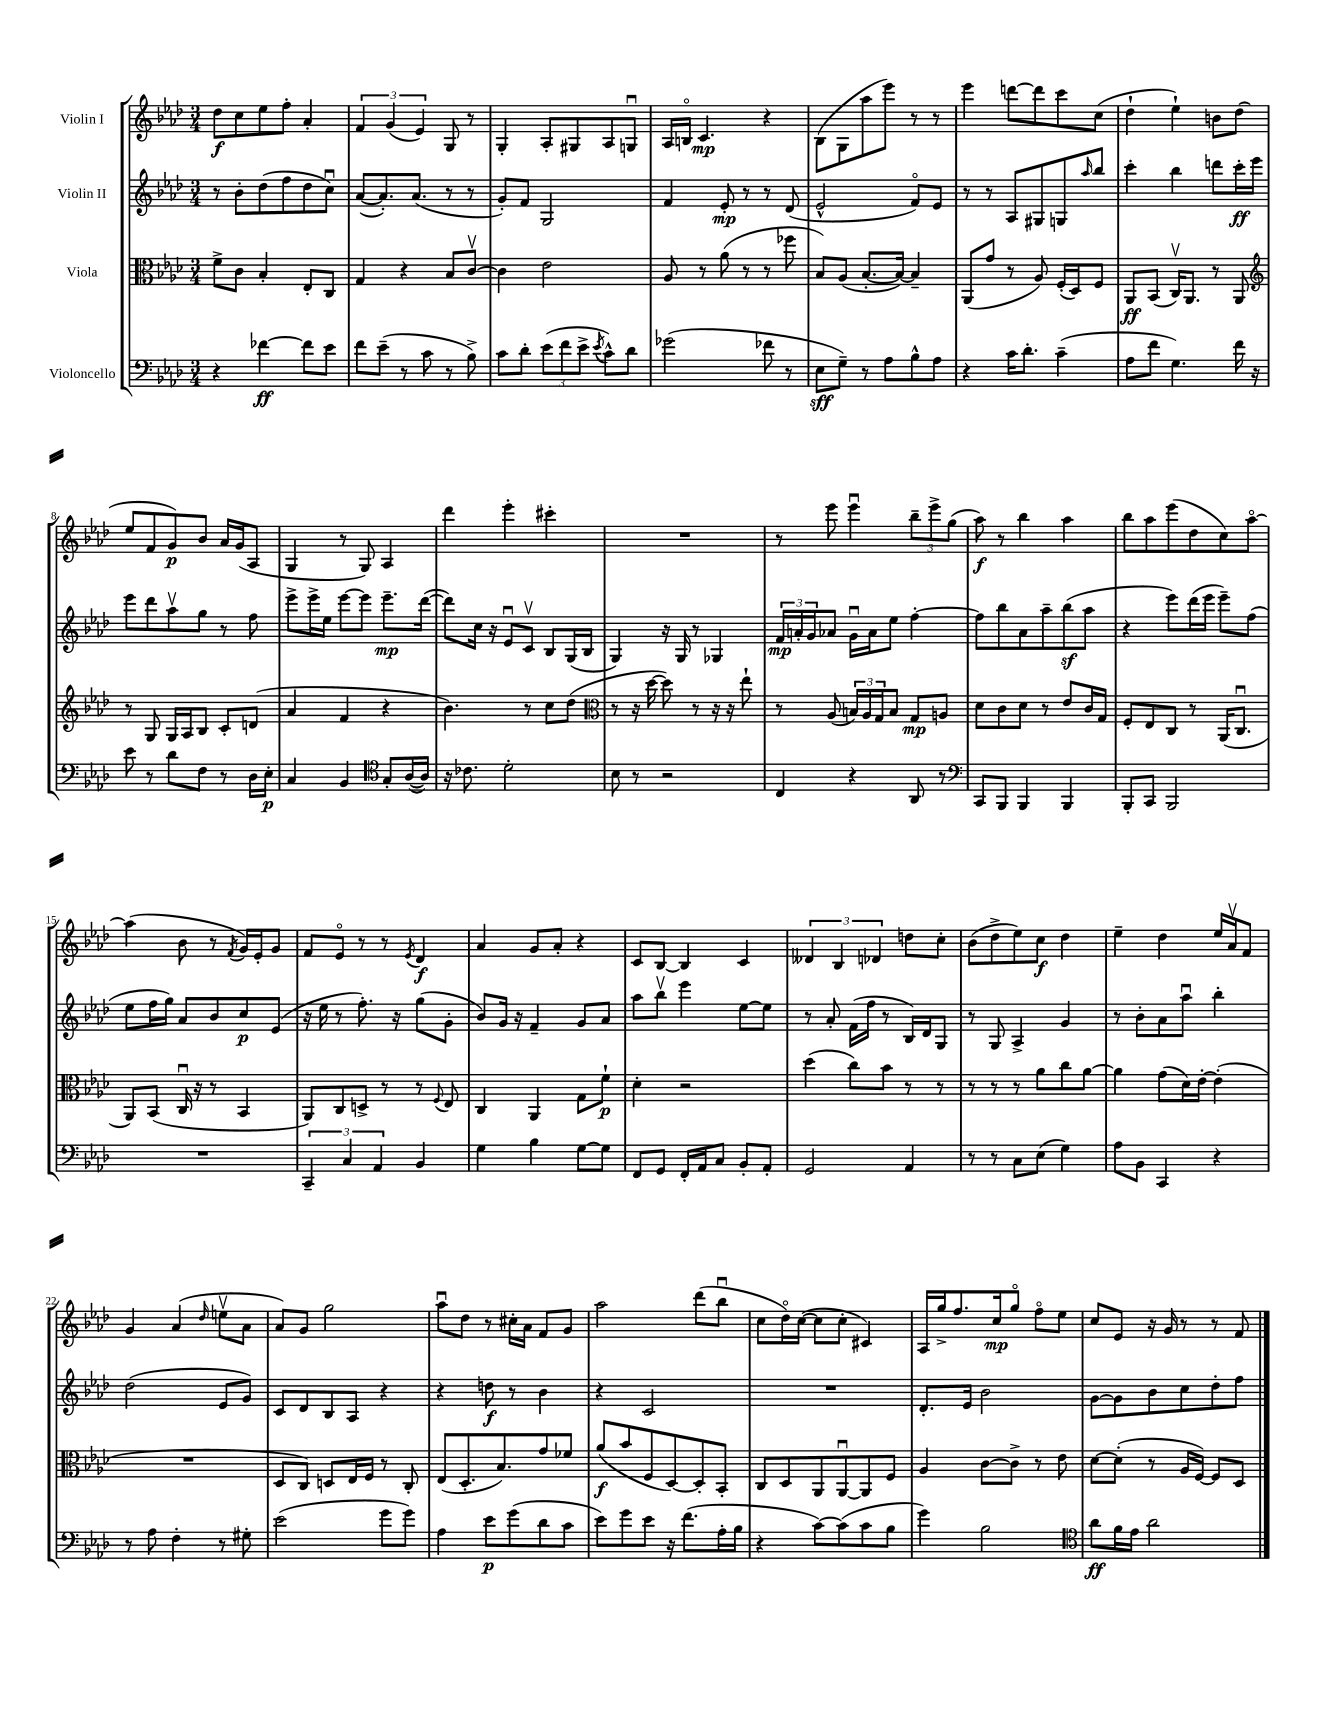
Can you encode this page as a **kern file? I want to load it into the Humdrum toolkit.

**kern	**dynam	**kern	**dynam	**kern	**dynam	**kern	**dynam
*part4	*part4	*part3	*part3	*part2	*part2	*part1	*part1
*staff4	*staff4	*staff3	*staff3	*staff2	*staff2	*staff1	*staff1
*I"Violoncello	*	*I"Viola	*	*I"Violin II	*	*I"Violin I	*
*clefF4	*	*clefC3	*	*clefG2	*	*clefG2	*
*k[b-e-a-d-]	*	*k[b-e-a-d-]	*	*k[b-e-a-d-]	*	*k[b-e-a-d-]	*
*M3/4	*	*M3/4	*	*M3/4	*	*M3/4	*
=1	=1	=1	=1	=1	=1	=1	=1
4r	.	8f^\L	.	8r	.	8dd-\L	f
.	.	8c\J	.	8b-'\L	.	8cc\	.
[4f-X\	ff	4B-'/	.	(8dd-\	.	8ee-\	.
.	.	.	.	8ff\	.	8ff'\J	.
8f-\L]	.	8E-'/L	.	8dd-\	.	4a-'/	.
8e-\J	.	8C/J	.	8ccu\J)	.	.	.
=2	=2	=2	=2	=2	=2	=2	=2
8f\L	.	4G/	.	([8a-/L	.	6f/	.
(8e-~\J	.	.	.	8.a-'/])	.	.	.
.	.	.	.	.	.	(6g/	.
8r	.	4r	.	.	.	.	.
.	.	.	.	(8.a-/J	.	.	.
.	.	.	.	.	.	6e-/)	.
8c\	.	.	.	.	.	.	.
8r	.	8B-/L	.	8r	.	8G/	.
8B-^\)	.	[8cv/J	.	8r	.	8r	.
=3	=3	=3	=3	=3	=3	=3	=3
8c\L	.	4c\]	.	8g'/L)	.	4G'/	.
8d-'\J	.	.	.	8f/J	.	.	.
(12e-\L	.	2e-\	.	2G/	.	8A-'/L	.
12f\	.	.	.	.	.	.	.
.	.	.	.	.	.	8G#X/	.
12e-^\J	.	.	.	.	.	.	.
8qe-/	.	.	.	.	.	.	.
8c^^\L)	.	.	.	.	.	8A-/	.
8d-\J	.	.	.	.	.	8Gnu/J	.
=4	=4	=4	=4	=4	=4	=4	=4
(2g-X\	.	8A-/	.	4f/	.	16A-/LL	.
.	.	.	.	.	.	16Bn/JJ	.
.	.	8r	.	.	.	4.c/	mp
.	.	(8a-\	.	8e-'/	mp	.	.
.	.	8r	.	8r	.	.	.
8f-X\	.	8r	.	8r	.	4r	.
8r	.	8ff-X\	.	(8d-/	.	.	.
=5	=5	=5	=5	=5	=5	=5	=5
8E-\L	sff	8B-/L)	.	2e-^^/	.	(8B-\L	.
8G~\J)	.	(8A-/J	.	.	.	8G\	.
8r	.	[8.B-'/L	.	.	.	8aa-\	.
8A-\L	.	.	.	.	.	8eee-\J)	.
.	.	16B-/Jk_)	.	.	.	.	.
8B-^^\	.	4B-~/]	.	8f/L)	.	8r	.
8A-\J	.	.	.	8e-/J	.	8r	.
=6	=6	=6	=6	=6	=6	=6	=6
4r	.	(8AA-/L	.	8r	.	4eee-\	.
.	.	8g/J	.	8r	.	.	.
16c\KL	.	8r	.	8A-/L	.	[8dddn\L	.
8.d-'\J	.	.	.	.	.	.	.
.	.	8A-/)	.	8G#X/	.	8ddd\]	.
(4c~\	.	(16F'/LL	.	8Gn/	.	8ccc\	.
.	.	16D-/J)	.	.	.	.	.
.	.	.	.	16qqaa-/	.	.	.
.	.	8F/J	.	8bb-/J	.	(8cc\J	.
=7	=7	=7	=7	=7	=7	=7	=7
8A-\L	.	8AA-/L	ff	4ccc'\	.	4dd-`\	.
8f\J	.	(8BB-/J	.	.	.	.	.
4.G\)	.	16Cv/KL)	.	4bb-\	.	4ee-`\)	.
.	.	8.AA-/J	.	.	.	.	.
.	.	8r	.	8dddn\L	.	8bn\L	.
16f\	.	8AA-/	.	16ccc'\L	ff	(8dd-\J	.
16r	.	.	.	16eee-\JJ	.	.	.
!!LO:LB:g=z
=8	=8	=8	=8	=8	=8	=8	=8
*	*	*clefG2	*	*	*	*	*
8e-\	.	8r	.	8eee-\L	.	8ee-/L	.
8r	.	8G/	.	8ddd-\	.	8f/	.
8d-\L	.	16G/LL	.	8aa-v\	.	8g/)	p
.	.	16A-/J	.	.	.	.	.
8F\J	.	8B-/J	.	8gg\J	.	8b-/J	.
8r	.	8c'/L	.	8r	.	16a-/LL	.
.	.	.	.	.	.	(16g/J	.
16D-\LL	.	(8dn/J	.	8ff\	.	8A-/J	.
16E-'\JJ	p	.	.	.	.	.	.
=9	=9	=9	=9	=9	=9	=9	=9
4C/	.	4a-/	.	8eee-^\L	.	4G/	.
.	.	.	.	16eee-^\L	.	.	.
.	.	.	.	16ee-\JJ	.	.	.
4BB-/	.	4f/	.	[8eee-\L	.	8r	.
.	.	.	.	8eee-\J]	.	8G/)	.
*clefC4	*	*	*	*	*	*	*
8G'/L	.	4r	.	8.eee-~\L	mp	4A-/	.
([16A-/L	.	.	.	.	.	.	.
16A-/JJ])	.	.	.	([16ddd-\Jk	.	.	.
=10	=10	=10	=10	=10	=10	=10	=10
16r	.	4.b-\)	.	8ddd-\L])	.	4ddd-\	.
8.c-X\	.	.	.	.	.	.	.
.	.	.	.	16cc\Jk	.	.	.
.	.	.	.	16r	.	.	.
2d-'\	.	.	.	8e-u/L	.	4eee-'\	.
.	.	8r	.	8cv/J	.	.	.
.	.	8cc\L	.	8B-/L	.	4ccc#X'\	.
.	.	(8dd-\J	.	(16G/L	.	.	.
.	.	.	.	16B-/JJ	.	.	.
=11	=11	=11	=11	=11	=11	=11	=11
*	*	*clefC3	*	*	*	*	*
8B-\	.	8r	.	4G/)	.	2.r	.
8r	.	16r	.	.	.	.	.
.	.	[16dd-\	.	.	.	.	.
2r	.	8dd-\])	.	16r	.	.	.
.	.	.	.	16G/	.	.	.
.	.	8r	.	8r	.	.	.
.	.	16r	.	4G-X/	.	.	.
.	.	16r	.	.	.	.	.
.	.	8ee-`\	.	.	.	.	.
=12	=12	=12	=12	=12	=12	=12	=12
4C/	.	8r	.	24f/LL	mp	8r	.
.	.	.	.	24an'/	.	.	.
.	.	.	.	24g/J	.	.	.
.	.	(8A-/	.	8a-X/J	.	8eee-\	.
4r	.	24Bn/LL)	.	16gu\LL	.	4eee-u\	.
.	.	24A-/	.	.	.	.	.
.	.	.	.	16a-\J	.	.	.
.	.	24G/J	.	.	.	.	.
.	.	8B/J	.	8ee-\J	.	.	.
8AA-/	.	8G/L	mp	[4ff'\	.	12bb-~\L	.
.	.	.	.	.	.	12eee-^\	.
8r	.	8An/J	.	.	.	.	.
.	.	.	.	.	.	(12gg\J	.
=13	=13	=13	=13	=13	=13	=13	=13
*clefF4	*	*	*	*	*	*	*
8CC/L	.	8d-\L	.	8ff\L]	.	8aa-\)	f
8BBB-/J	.	8c\	.	8bb-\	.	8r	.
4BBB-/	.	8d-\J	.	8a-\	.	4bb-\	.
.	.	8r	.	8aa-~\	.	.	.
4BBB-/	.	8e-/L	.	(8bb-z\	.	4aa-\	.
.	.	16c/L	.	8aa-\J	.	.	.
.	.	16G/JJ	.	.	.	.	.
=14	=14	=14	=14	=14	=14	=14	=14
8BBB-'/L	.	8F'/L	.	4r	.	8bb-\L	.
8CC/J	.	8E-/	.	.	.	8aa-\	.
2BBB-/	.	8C/J	.	8eee-\L)	.	(8eee-\	.
.	.	8r	.	(16ddd-\L	.	8dd-\	.
.	.	.	.	16eee-\JJ	.	.	.
.	.	(16AA-/KL	.	8eee-~\L)	.	8cc\)	.
.	.	8.Cu/J	.	.	.	.	.
.	.	.	.	(8ff\J	.	[8aa-\J	.
!!LO:LB:g=z
=15	=15	=15	=15	=15	=15	=15	=15
2.r	.	8AA-/L)	.	8ee-\L	.	(4aa-\]	.
.	.	(8BB-/J	.	16ff\L	.	.	.
.	.	.	.	16gg\JJ)	.	.	.
.	.	16Cu/	.	8a-/L	.	8b-\	.
.	.	16r	.	.	.	.	.
.	.	8r	.	8b-/	.	8r	.
.	.	.	.	.	.	8qf/	.
.	.	4BB-/	.	8cc/	p	16g/LL)	.
.	.	.	.	.	.	16e-'/J	.
.	.	.	.	(8e-/J	.	8g/J	.
=16	=16	=16	=16	=16	=16	=16	=16
6CC~/	.	8AA-/L)	.	16r	.	8f/L	.
.	.	.	.	16ee-\	.	.	.
.	.	8C/	.	8r	.	8e-/J	.
6C/	.	.	.	.	.	.	.
.	.	8Dn^/J	.	8.ff'\)	.	8r	.
6AA-/	.	.	.	.	.	.	.
.	.	8r	.	.	.	8r	.
.	.	.	.	16r	.	.	.
.	.	.	.	.	.	8qe-/	.
4BB-/	.	8r	.	(8gg\L	.	4d-/	f
.	.	8qqF/	.	.	.	.	.
.	.	8E-/	.	8g'\J	.	.	.
=17	=17	=17	=17	=17	=17	=17	=17
4G\	.	4C/	.	8b-/L)	.	4a-/	.
.	.	.	.	16g/Jk	.	.	.
.	.	.	.	16r	.	.	.
4B-\	.	4AA-/	.	4f~/	.	8g/L	.
.	.	.	.	.	.	8a-'/J	.
[8G\L	.	8G\L	.	8g/L	.	4r	.
8G\J]	.	8f`\J	p	8a-/J	.	.	.
=18	=18	=18	=18	=18	=18	=18	=18
8FF/L	.	4d-'\	.	8aa-\L	.	8c/L	.
8GG/J	.	.	.	8bb-v\J	.	[8B-/J	.
16FF'/LL	.	2r	.	4eee-\	.	4B-/]	.
16AA-/J	.	.	.	.	.	.	.
8C/J	.	.	.	.	.	.	.
8BB-'/L	.	.	.	[8ee-\L	.	4c/	.
8AA-'/J	.	.	.	8ee-\J]	.	.	.
=19	=19	=19	=19	=19	=19	=19	=19
2GG/	.	(4dd-\	.	8r	.	6d--X/	.
.	.	.	.	8a-'/	.	.	.
.	.	.	.	.	.	6B-/	.
.	.	8cc\L)	.	(16f\LL	.	.	.
.	.	.	.	16ff\JJ	.	.	.
.	.	.	.	.	.	6d-X/	.
.	.	8b-\J	.	8r	.	.	.
4AA-/	.	8r	.	16B-/LL)	.	8ddn\L	.
.	.	.	.	16d-/J	.	.	.
.	.	8r	.	8G/J	.	8cc'\J	.
=20	=20	=20	=20	=20	=20	=20	=20
8r	.	8r	.	8r	.	(8b-\L	.
8r	.	8r	.	8G/	.	8dd-^\	.
8C\L	.	8r	.	4A-^/	.	8ee-\)	.
(8E-\J	.	8a-\L	.	.	.	8cc\J	f
4G\)	.	8cc\	.	4g/	.	4dd-\	.
.	.	[8a-\J	.	.	.	.	.
=21	=21	=21	=21	=21	=21	=21	=21
8A-\L	.	4a-\]	.	8r	.	4ee-~\	.
8BB-\J	.	.	.	8b-'\L	.	.	.
4CC/	.	(8g\L	.	8a-\	.	4dd-\	.
.	.	16d-\L)	.	8aa-u\J	.	.	.
.	.	[16e-'\JJ	.	.	.	.	.
4r	.	(4e-'\]	.	4bb-'\	.	16ee-/LL	.
.	.	.	.	.	.	16a-v/J	.
.	.	.	.	.	.	8f/J	.
!!LO:LB:g=z
=22	=22	=22	=22	=22	=22	=22	=22
8r	.	2.r	.	(2dd-\	.	4g/	.
8A-\	.	.	.	.	.	.	.
4F'\	.	.	.	.	.	(4a-/	.
.	.	.	.	.	.	16qqdd-/	.
8r	.	.	.	8e-/L	.	8eenv\L	.
8G#X'\	.	.	.	8g/J)	.	8a-\J	.
=23	=23	=23	=23	=23	=23	=23	=23
(2e-\	.	8D-/L	.	8c/L	.	8a-/L)	.
.	.	8C/J)	.	8d-/	.	8g/J	.
.	.	8Dn/L	.	8B-/	.	2gg\	.
.	.	16E-/L	.	8A-/J	.	.	.
.	.	16F/JJ	.	.	.	.	.
8g\L	.	8r	.	4r	.	.	.
8g\J)	.	8C'/	.	.	.	.	.
=24	=24	=24	=24	=24	=24	=24	=24
4A-\	.	(8E-/L	.	4r	.	8aa-u\L	.
.	.	8.D-'/	.	.	.	8dd-\J	.
8e-\L	p	.	.	8ddn\	f	8r	.
.	.	8.B-/)	.	.	.	.	.
(8g\	.	.	.	8r	.	16cc#X'\LL	.
.	.	.	.	.	.	16a-\JJ	.
8d-\	.	8g/	.	4b-\	.	8f/L	.
8c\J	.	8f-X/J	.	.	.	8g/J	.
=25	=25	=25	=25	=25	=25	=25	=25
8e-\L)	.	(8a-/L	f	4r	.	2aa-\	.
8g\	.	8b-/	.	.	.	.	.
8e-\J	.	8F/	.	2c/	.	.	.
16r	.	[8D-/)	.	.	.	.	.
(8.f\L	.	.	.	.	.	.	.
.	.	8D-'/]	.	.	.	(8ddd-\L	.
16A-'\L	.	8BB-'/J	.	.	.	8bb-u\J	.
16B-\JJ	.	.	.	.	.	.	.
=26	=26	=26	=26	=26	=26	=26	=26
4r	.	8C/L	.	2.r	.	8cc\L	.
.	.	8D-/	.	.	.	16dd-\L)	.
.	.	.	.	.	.	([16cc\JJ	.
[8c\L)	.	8AA-/	.	.	.	8cc\L]	.
(8c\]	.	[8AA-u/	.	.	.	8cc'\J	.
8c\	.	8AA-/]	.	.	.	4c#X/)	.
8B-\J	.	8F/J	.	.	.	.	.
=27	=27	=27	=27	=27	=27	=27	=27
4g\)	.	4A-/	.	8.d-'/L	.	16A-/LL	.
.	.	.	.	.	.	16gg^/J	.
.	.	.	.	.	.	8.ff/	.
.	.	.	.	16e-/Jk	.	.	.
2B-\	.	[8c\L	.	2b-\	.	.	.
.	.	.	.	.	.	16cc/k	mp
.	.	8c^\J]	.	.	.	8gg/J	.
.	.	8r	.	.	.	8ff\L	.
.	.	8e-\	.	.	.	8ee-\J	.
=28	=28	=28	=28	=28	=28	=28	=28
*clefC4	*	*	*	*	*	*	*
8a-\L	ff	[8d-\L	.	[8g\L	.	8cc/L	.
16f\L	.	(8d-'\J]	.	8g\]	.	8e-/J	.
16e-\JJ	.	.	.	.	.	.	.
2a-\	.	8r	.	8b-\	.	16r	.
.	.	.	.	.	.	16g/	.
.	.	16A-/LL	.	8cc\	.	8r	.
.	.	[16F/JJ)	.	.	.	.	.
.	.	8F/L]	.	8dd-'\	.	8r	.
.	.	8D-/J	.	8ff\J	.	8f/	.
==	==	==	==	==	==	==	==
*-	*-	*-	*-	*-	*-	*-	*-
